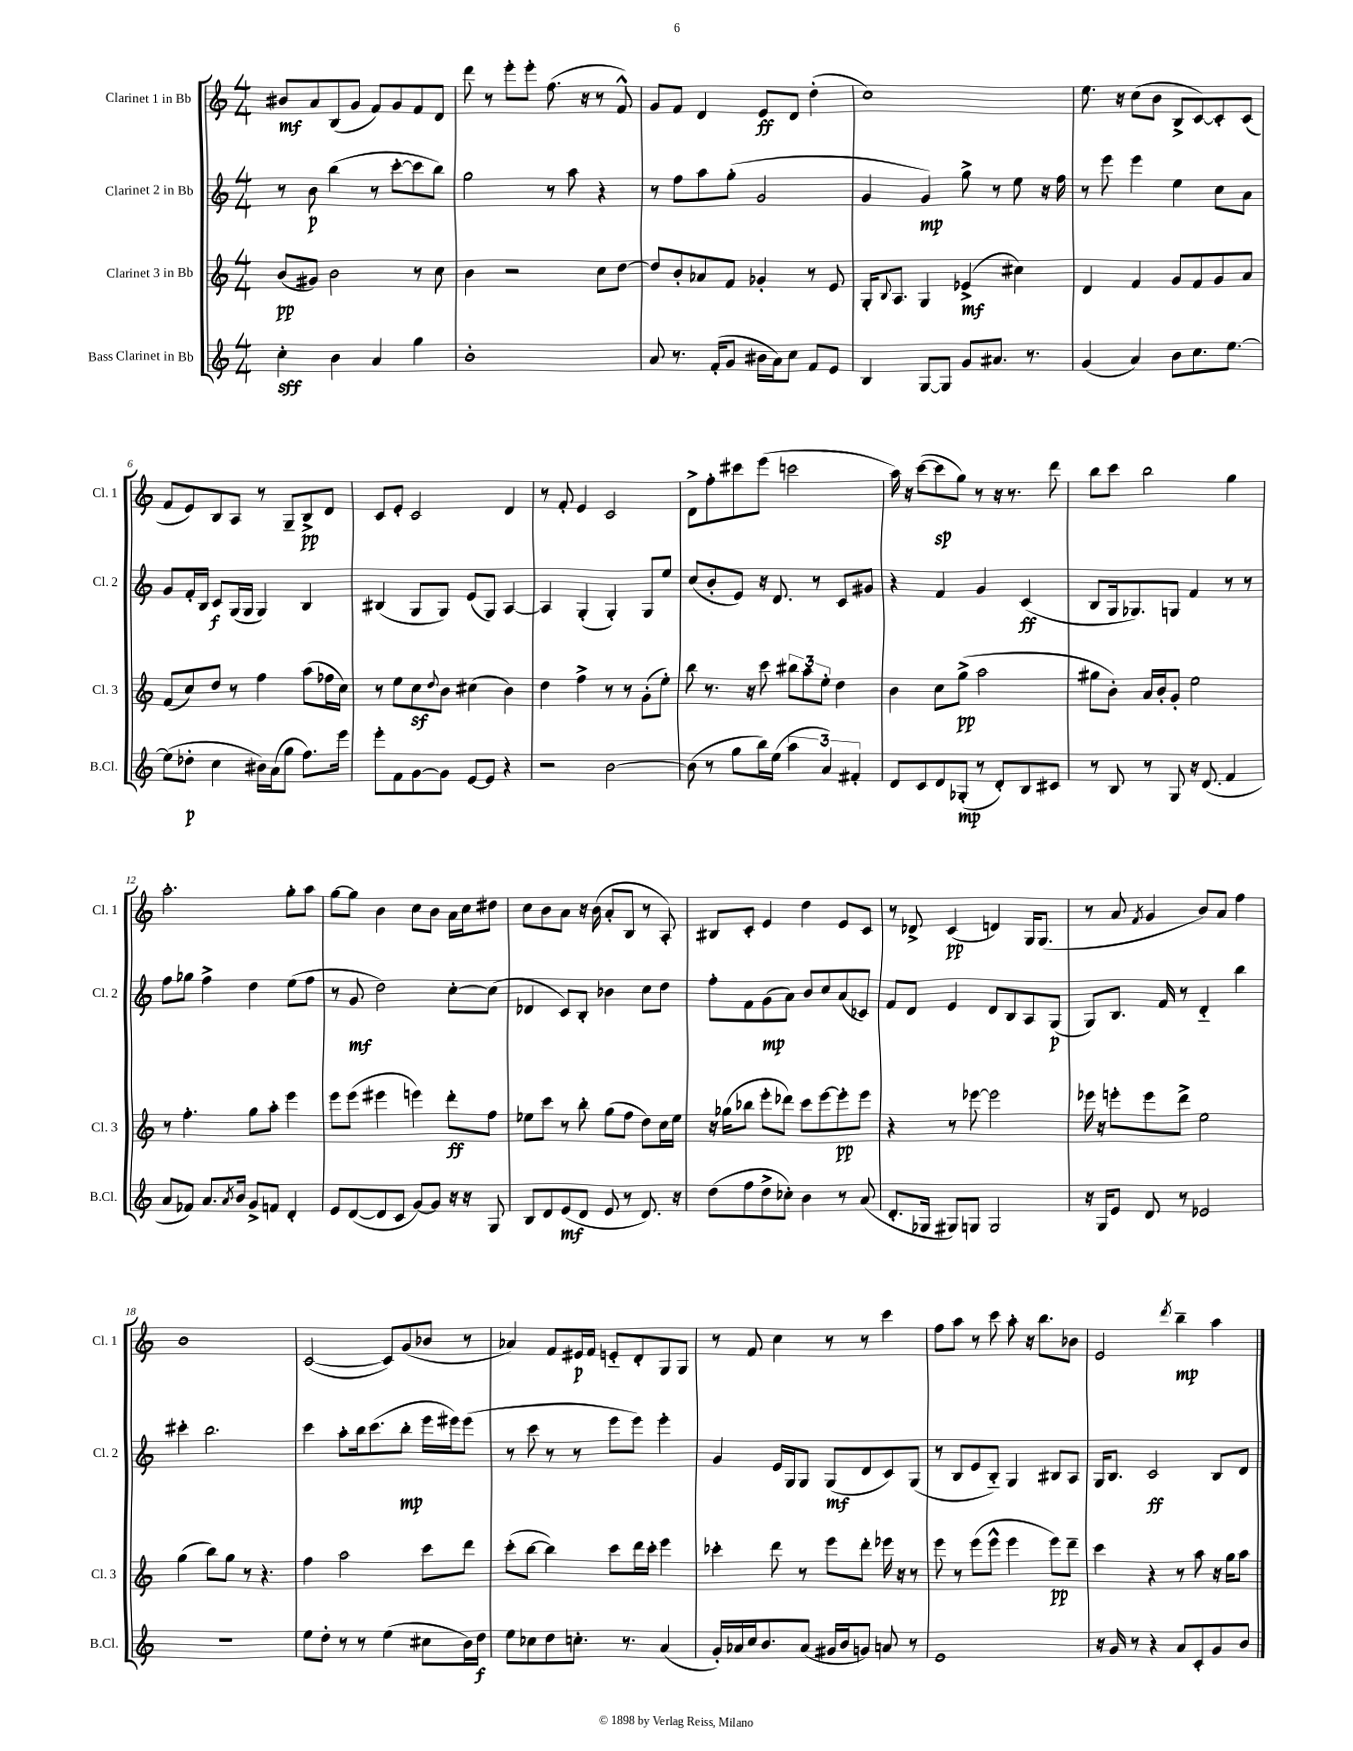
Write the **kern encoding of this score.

**kern	**dynam	**kern	**dynam	**kern	**dynam	**kern	**dynam
*part4	*part4	*part3	*part3	*part2	*part2	*part1	*part1
*staff4	*staff4	*staff3	*staff3	*staff2	*staff2	*staff1	*staff1
*I"Bass Clarinet in Bb	*	*I"Clarinet 3 in Bb	*	*I"Clarinet 2 in Bb	*	*I"Clarinet 1 in Bb	*
*I'B.Cl.	*	*I'Cl. 3	*	*I'Cl. 2	*	*I'Cl. 1	*
*clefG2	*	*clefG2	*	*clefG2	*	*clefG2	*
*k[]	*	*k[]	*	*k[]	*	*k[]	*
*M4/4	*	*M4/4	*	*M4/4	*	*M4/4	*
=1	=1	=1	=1	=1	=1	=1	=1
4cc'\	sff	(8b/L	pp	8r	.	8b#X/L	mf
.	.	8g#X/J)	.	8b\	p	8a/	.
4b\	.	2b\	.	(4bb\	.	(8B/	.
.	.	.	.	.	.	8g/J	.
4a/	.	.	.	8r	.	8f/L)	.
.	.	.	.	[8ccc'\L	.	8g/	.
4gg\	.	8r	.	8ccc\]	.	8f/	.
.	.	8cc\	.	8bb\J)	.	8d/J	.
=2	=2	=2	=2	=2	=2	=2	=2
1b'	.	4b\	.	2gg\	.	8ddd\	.
.	.	.	.	.	.	8r	.
.	.	2r	.	.	.	8eee'\L	.
.	.	.	.	.	.	8eee'\J	.
.	.	.	.	8r	.	(8.ff\	.
.	.	.	.	8aa\	.	.	.
.	.	.	.	.	.	16r	.
.	.	8cc\L	.	4r	.	8r	.
.	.	[8dd\J	.	.	.	8f^^/)	.
=3	=3	=3	=3	=3	=3	=3	=3
8a/	.	8dd/L]	.	8r	.	8g/L	.
8.r	.	8b'/	.	8ff\L	.	8f/J	.
.	.	8a-X/	.	8aa\	.	4d/	.
(16f'/KL	.	.	.	.	.	.	.
8g/J	.	8f/J	.	(8gg'\J	.	.	.
16b#X\LL	.	4g-X'/	.	2g/	.	8e/L	ff
16a\J)	.	.	.	.	.	.	.
8cc\J	.	.	.	.	.	8d/J	.
8f/L	.	8r	.	.	.	(4dd'\	.
8e/J	.	8e/	.	.	.	.	.
=4	=4	=4	=4	=4	=4	=4	=4
4B/	.	16G'/KL	.	4g/	.	1cc)	.
.	.	8qqB/	.	.	.	.	.
.	.	8.A/J	.	.	.	.	.
[8G/L	.	4G/	.	4g/)	mp	.	.
8G/J]	.	.	.	.	.	.	.
8g/L	.	(4e-X^/	mf	8gg^\	.	.	.
8.a#X/J	.	.	.	8r	.	.	.
.	.	4cc#X\)	.	8ee\	.	.	.
8.r	.	.	.	.	.	.	.
.	.	.	.	16r	.	.	.
.	.	.	.	16ff\	.	.	.
=5	=5	=5	=5	=5	=5	=5	=5
(4g/	.	4d/	.	8r	.	8.ee\	.
.	.	.	.	8eee\	.	.	.
.	.	.	.	.	.	16r	.
4a/)	.	4f/	.	4eee\	.	(8cc\L	.
.	.	.	.	.	.	8b\J	.
8b\L	.	8g/L	.	4ee\	.	8B^/L	.
8.cc\	.	8f/	.	.	.	[8c/)	.
.	.	8g/	.	8cc\L	.	8c'/]	.
[8.ee\J	.	.	.	.	.	.	.
.	.	8a/J	.	8a\J	.	(8c/J	.
!!LO:LB:g=z
=6	=6	=6	=6	=6	=6	=6	=6
(8ee\L]	.	(8f/L	.	8g/L	.	8f/L	.
8dd-X'\J	p	8cc/)	.	16f'/L	.	8e/)	.
.	.	.	.	16B/JJ	.	.	.
4cc\	.	8dd/J	.	8c/L	f	8B/	.
.	.	8r	.	(16G/L	.	8A/J	.
.	.	.	.	16G/JJ	.	.	.
16b#X\LL)	.	4ff\	.	4G/)	.	8r	.
(16a\J	.	.	.	.	.	.	.
8gg\J	.	.	.	.	.	8G~/L	.
8.ff\L)	.	(8aa\L	.	4B/	.	8B^/	pp
.	.	16ff-X\L	.	.	.	8d/J	.
16eee\Jk	.	16cc\JJ)	.	.	.	.	.
=7	=7	=7	=7	=7	=7	=7	=7
8eee'\L	.	8r	.	(4B#X/	.	8c/L	.
8f\	.	8ee\L	.	.	.	8e'/J	.
[8g\	.	8ccz\	.	8G/L	.	2c/	.
.	.	8qqdd/	.	.	.	.	.
8g\J]	.	8b\J	.	8G/J)	.	.	.
[8e/L	.	(4cc#X\	.	(8e/L	.	.	.
8e/J]	.	.	.	8G/J)	.	.	.
4r	.	4b\)	.	[4A/	.	4d/	.
=8	=8	=8	=8	=8	=8	=8	=8
2r	.	4dd\	.	4A/]	.	8r	.
.	.	.	.	.	.	8f'/	.
.	.	4ff^\	.	(4G'/	.	4e/	.
[2b\	.	8r	.	4G'/)	.	2c/	.
.	.	8r	.	.	.	.	.
.	.	(8g'\L	.	8G/L	.	.	.
.	.	8ee'\J)	.	8ee/J	.	.	.
=9	=9	=9	=9	=9	=9	=9	=9
(8b\]	.	8bb\	.	(8cc/L	.	8d^\L	.
8r	.	8.r	.	8b'/	.	8ff'\	.
8gg\L	.	.	.	8e/J)	.	8ccc#X\	.
.	.	16r	.	.	.	.	.
16bb\L)	.	8ccc\	.	16r	.	(8eee\J	.
(16ee\JJ	.	.	.	8.d/	.	.	.
6aa\	.	12bb#X\L	.	.	.	2cccn\	.
.	.	12aa\	.	.	.	.	.
.	.	.	.	8r	.	.	.
6a/)	.	12ee'\J	.	.	.	.	.
.	.	4dd\	.	8c/L	.	.	.
6f#X'/	.	.	.	.	.	.	.
.	.	.	.	8g#X/J	.	.	.
=10	=10	=10	=10	=10	=10	=10	=10
8d/L	.	4b\	.	4r	.	16aa\)	.
.	.	.	.	.	.	16r	.
8c/	.	.	.	.	.	([8ccc\L	.
8d/	.	8cc\L	.	4f/	.	8ccc\]	sp
(8G-X'/J	mp	(8gg^\J	pp	.	.	8gg\J)	.
8r	.	2aa\	.	4g/	.	8r	.
8d'/L)	.	.	.	.	.	16r	.
.	.	.	.	.	.	8.r	.
8B/	.	.	.	(4c/	ff	.	.
8c#X/J	.	.	.	.	.	8ddd\	.
=11	=11	=11	=11	=11	=11	=11	=11
8r	.	8gg#X\L	.	8B/L	.	8bb\L	.
8B/	.	8b'\J)	.	16G/k	.	8ccc\J	.
.	.	.	.	8.G-X/)	.	.	.
8r	.	16a/LL	.	.	.	2bb\	.
.	.	16b'/J	.	.	.	.	.
8G/	.	8g'/J	.	8Gn/J	.	.	.
16r	.	2ee\	.	4f/	.	.	.
(8.d/	.	.	.	.	.	.	.
4f/	.	.	.	8r	.	4gg\	.
.	.	.	.	8r	.	.	.
!!LO:LB:g=z
=12	=12	=12	=12	=12	=12	=12	=12
8a/L	.	8r	.	8ff\L	.	2.aa'\	.
8f-X/J)	.	4.ff'\	.	8gg-X\J	.	.	.
8.a/L	.	.	.	4ff^\	.	.	.
8qa/	.	.	.	.	.	.	.
16b/Jk	.	.	.	.	.	.	.
8g^/L	.	8gg\L	.	4dd\	.	.	.
8fn/J	.	8aa'\J	.	.	.	.	.
4d'/	.	4eee\	.	(8ee\L	.	8gg'\L	.
.	.	.	.	8ff\J	.	8aa\J	.
=13	=13	=13	=13	=13	=13	=13	=13
8e/L	.	8eee\L	.	8r	.	[8gg\L	.
([8d/	.	(8eee\J	.	8g/	mf	8gg\J]	.
8d/]	.	4eee#X\	.	2dd\)	.	4b\	.
8c/J	.	.	.	.	.	.	.
[8g/L)	.	4eeen\)	.	.	.	8cc\L	.
8g/J]	.	.	.	.	.	8b\J	.
16r	.	8ddd'\L	ff	[8cc'\L	.	16a\LL	.
16r	.	.	.	.	.	16cc\J	.
8G/	.	8ff\J	.	(8cc\J]	.	8dd#X\J	.
=14	=14	=14	=14	=14	=14	=14	=14
8B/L	.	8ee-X\L	.	4d-X/	.	8cc\L	.
8d/	.	8ccc\J	.	.	.	8b\	.
(8e/	mf	8r	.	8c/L)	.	8a\J	.
8d/J	.	8bb'\	.	8B'/J	.	16r	.
.	.	.	.	.	.	(16b\	.
8e/	.	(8gg\L	.	4b-X\	.	8a'/L	.
8r	.	8ff\J	.	.	.	8B/J	.
8.d/)	.	8dd\L)	.	8cc\L	.	8r	.
.	.	16cc\L	.	8dd\J	.	8A'/)	.
16r	.	16ee-\JJ	.	.	.	.	.
=15	=15	=15	=15	=15	=15	=15	=15
(8dd\L	.	16r	.	8ff'\L	.	8B#X/L	.
.	.	(16gg-X\KL	.	.	.	.	.
8ff\	.	8bb-X\J	.	8f\	.	8c'/J	.
8dd^\	.	8eee'\L	.	(8g\	mp	4e/	.
8cc-X'\J)	.	8ddd-X\J)	.	8a\J)	.	.	.
4b\	.	8ccc\L	.	8b/L	.	4dd\	.
.	.	[8eee\	.	8cc/	.	.	.
8r	.	8eee'\]	pp	(8a/	.	8e/L	.
(8a/	.	8eee\J	.	8c-X/J)	.	8c/J	.
=16	=16	=16	=16	=16	=16	=16	=16
8.d'/L	.	4r	.	8f/L	.	8r	.
.	.	.	.	8d/J	.	8d-X^/	.
16G-X/Jk	.	.	.	.	.	.	.
8G#X/L)	.	8r	.	4e/	.	(4c/	pp
8Gn/J	.	[8eee-X\	.	.	.	.	.
2G/	.	2eee-\]	.	8d/L	.	4dn/)	.
.	.	.	.	8B/	.	.	.
.	.	.	.	8A/	.	16G/KL	.
.	.	.	.	.	.	(8.G/J	.
.	.	.	.	(8G/J	p	.	.
=17	=17	=17	=17	=17	=17	=17	=17
16r	.	16eee-X\	.	8G/L)	.	8r	.
16G/KL	.	16r	.	.	.	.	.
8e/J	.	8eeen'\L	.	8.B/J	.	8a/	.
.	.	.	.	.	.	8qf/	.
8d/	.	8eee\	.	.	.	4g/	.
.	.	.	.	16f/	.	.	.
8r	.	8ddd^\J	.	8r	.	.	.
2e-X/	.	2ee\	.	4d/	.	8b/L)	.
.	.	.	.	.	.	8a/J	.
.	.	.	.	4bb\	.	4ff\	.
!!LO:LB:g=z
=18	=18	=18	=18	=18	=18	=18	=18
1r	.	(4gg\	.	4ccc#X'\	.	1b	.
.	.	8bb\L)	.	2.bb\	.	.	.
.	.	8gg\J	.	.	.	.	.
.	.	8r	.	.	.	.	.
.	.	4.r	.	.	.	.	.
=19	=19	=19	=19	=19	=19	=19	=19
8ee\L	.	4ff\	.	4ccc\	.	([2c/	.
8dd'\J	.	.	.	.	.	.	.
8r	.	2aa\	.	8aa'\L	.	.	.
8r	.	.	.	16bb\k	.	.	.
.	.	.	.	(8.ccc\	.	.	.
(4ee\	.	.	.	.	.	8c/L])	.
.	.	.	.	8bb'\J	mp	(8g/	.
8cc#X\L	.	8ccc\L	.	16eee\LL	.	8b-X/J	.
.	.	.	.	16eee#X\J)	.	.	.
16b\L)	.	8ddd\J	.	(8eee#\J	.	8r	.
16dd\JJ	f	.	.	.	.	.	.
=20	=20	=20	=20	=20	=20	=20	=20
8ee\L	.	(8ccc'\L	.	8r	.	4a-X/)	.
8cc-X\	.	[8bb\J	.	8ccc\	.	.	.
8dd\	.	4bb\])	.	8r	.	8f/L	.
8.ccn'\J	.	.	.	8r	.	16e#X/L	p
.	.	.	.	.	.	16f/JJ	.
.	.	8ccc\L	.	8eee\L	.	8en/L	.
8.r	.	.	.	.	.	.	.
.	.	16ddd\L	.	8eee\J)	.	8d'/	.
.	.	16ccc'\JJ	.	.	.	.	.
(4a/	.	4eee\	.	4eee'\	.	8G/	.
.	.	.	.	.	.	8G/J	.
=21	=21	=21	=21	=21	=21	=21	=21
16g'/LL)	.	4ccc-X'\	.	4g/	.	8r	.
16a-X/	.	.	.	.	.	.	.
16cc/J	.	.	.	.	.	8f/	.
8.b/	.	.	.	.	.	.	.
.	.	8ddd\	.	16e/LL	.	4cc\	.
.	.	.	.	16G/J	.	.	.
(8a-/J	.	8r	.	8G/J	.	.	.
16g#X/LL	.	8eee\L	.	(8G/L	mf	8r	.
16b/J	.	.	.	.	.	.	.
8gn/J)	.	8ddd'\J	.	8d/	.	8r	.
8an/	.	16eee-X\	.	8c/)	.	4ccc\	.
.	.	16r	.	.	.	.	.
8r	.	8r	.	(8G/J	.	.	.
=22	=22	=22	=22	=22	=22	=22	=22
1e	.	8eee\	.	8r	.	8ff\L	.
.	.	8r	.	8B/L	.	8aa\J	.
.	.	(8eee\L	.	8e/	.	8r	.
.	.	8eee^^\J	.	8B/J)	.	8ccc\	.
.	.	4eee\	.	4G/	.	8aa'\	.
.	.	.	.	.	.	16r	.
.	.	.	.	.	.	8.bb\L	.
.	.	8eee\L)	pp	8B#X/L	.	.	.
.	.	8ddd~\J	.	8A/J	.	8b-X\J	.
=23	=23	=23	=23	=23	=23	=23	=23
16r	.	4ccc\	.	16G/KL	.	2e/	.
16g/	.	.	.	8.B/J	.	.	.
8r	.	.	.	.	.	.	.
4r	.	4r	.	2c/	ff	.	.
.	.	.	.	.	.	8qddd/	.
8a/L	.	8r	.	.	.	4bb~\	mp
8c'/	.	8aa\	.	.	.	.	.
8g/	.	16r	.	8B/L	.	4aa\	.
.	.	16gg\KL	.	.	.	.	.
8b/J	.	8aa\J	.	8d/J	.	.	.
==	==	==	==	==	==	==	==
*-	*-	*-	*-	*-	*-	*-	*-
